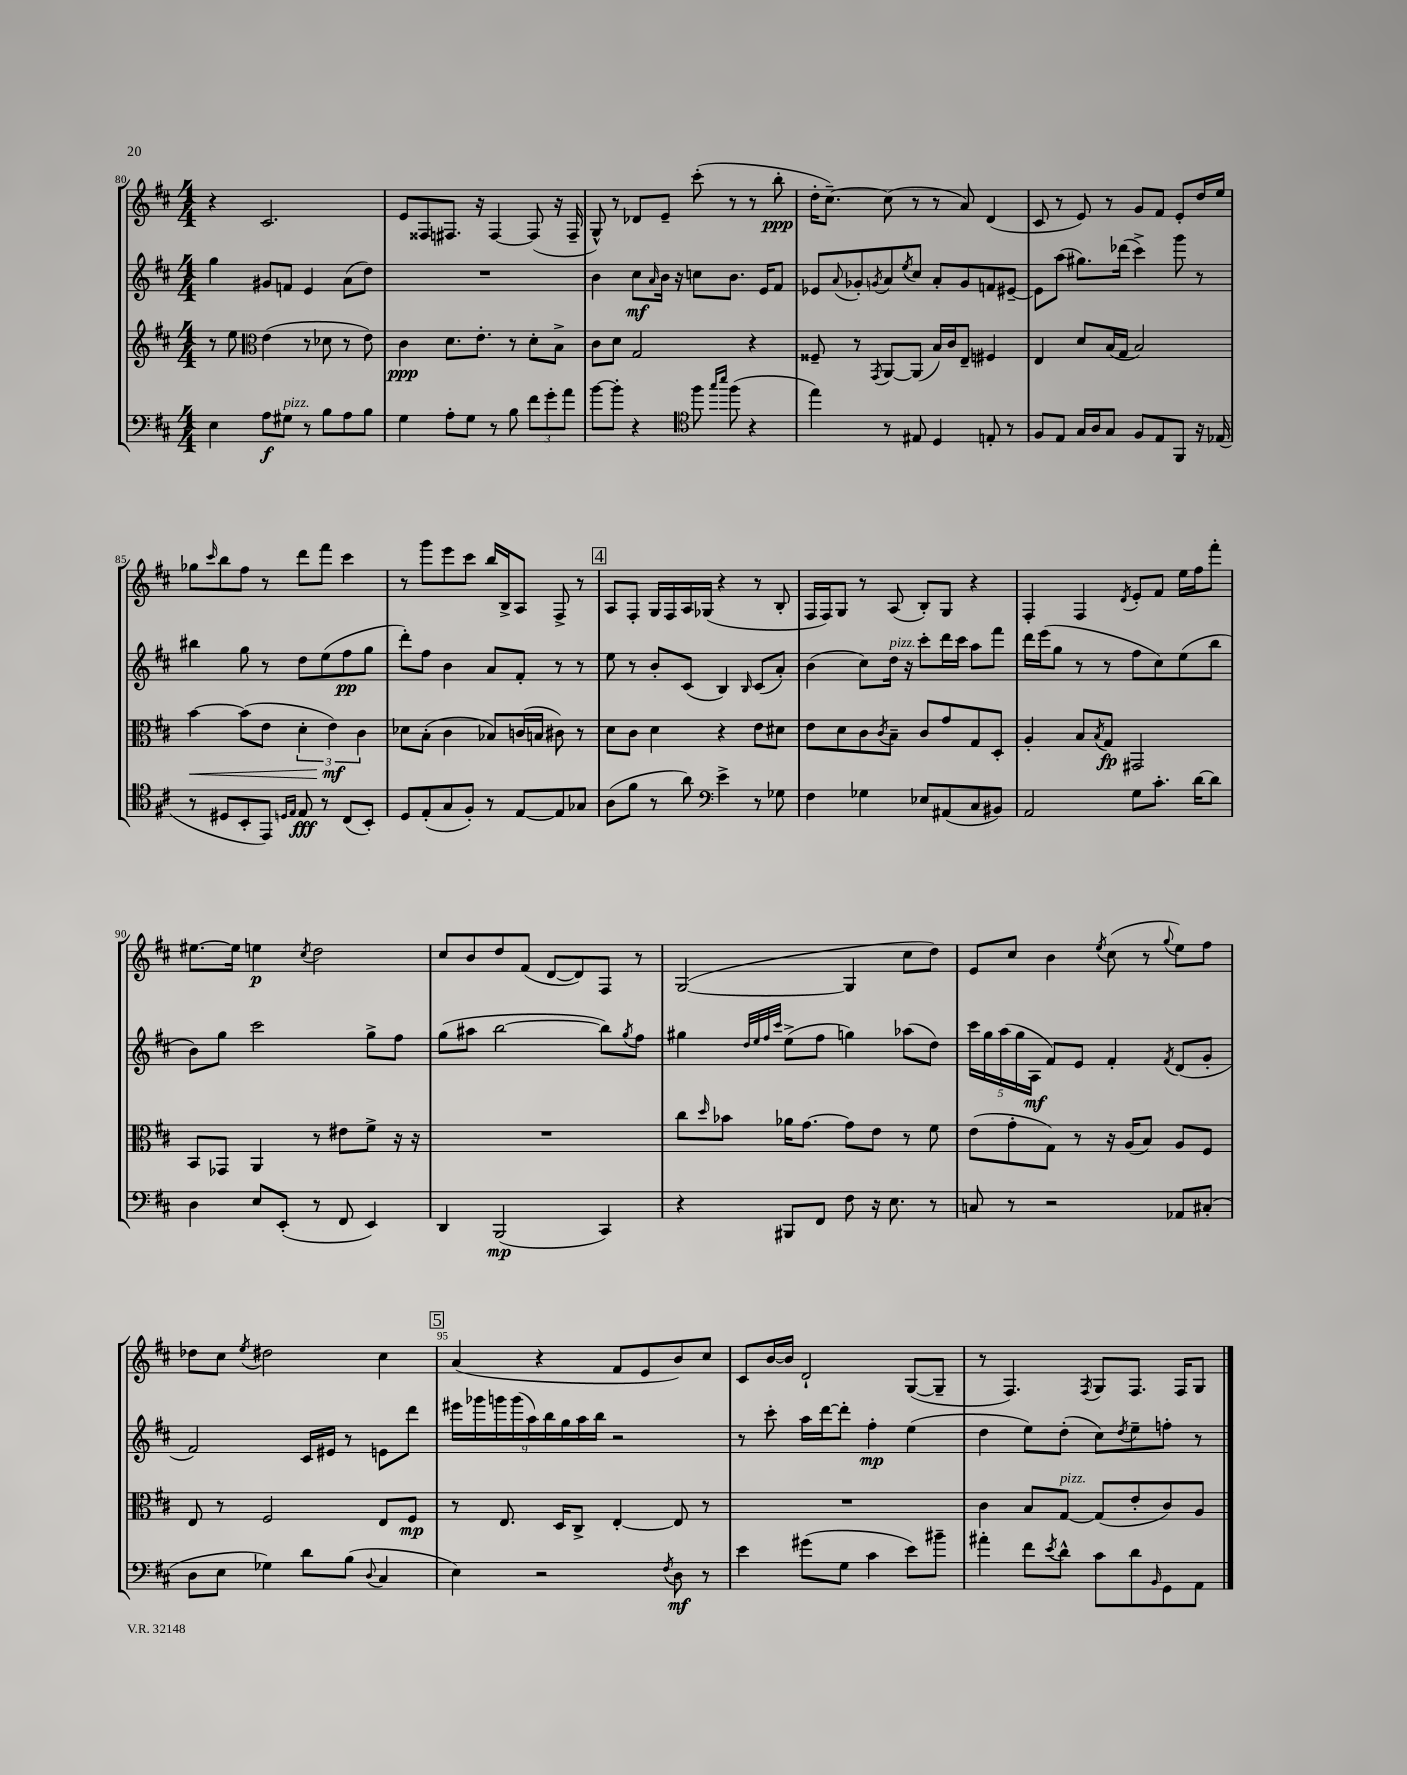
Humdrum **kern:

**kern	**kern	**kern	**kern
*staff4	*staff3	*staff2	*staff1
*clefF4	*clefG2	*clefG2	*clefG2
*k[f#c#]	*k[f#c#]	*k[f#c#]	*k[f#c#]
*M4/4	*M4/4	*M4/4	*M4/4
4E	8r	4gg	4r
.	8ee	.	.
*	*clefC3	*	*
8A	(4e	8g#	2.c#
8G#	.	8f	.
8r	8r	4e	.
8B	8d-	.	.
8A	8r	(8a	.
8B	8e)	8dd)	.
=	=	=	=
4G	4c#	1r	8e
.	.	.	8F##
8A'	8.d	.	8.F#
8G	.	.	.
.	8.e'	.	16r
8r	.	.	[4F#
8B	8r	.	.
12f#	8d'	.	(8F#]
12g'	.	.	.
.	8B^	.	16r
12a	.	.	.
.	.	.	16F#~
=	=	=	=
[8b	8c#	4b	8G^^)
8b']	8d	.	8r
4r	2G	8cc#	8d-
.	.	16qqa	.
.	.	16b	8e~
.	.	16r	.
*clefC4	*	*	*
8ff#	.	8cc	(8ccc#'
16qqgg	.	.	.
16qqbb	.	.	.
(8ff#	.	8.b	8r
4r	4r	.	8r
.	.	16e	.
.	.	8f#	8bb'
=	=	=	=
4ee)	8F##~	8e-	16dd'
.	.	.	[8.cc#~)
.	.	8qqa	.
.	8r	8g-'	.
.	8qGG	8qg	.
8r	[8AA	8a	(8cc#]
.	.	8qee	.
8E#	(8AA]	8cc#	8r
4D	16B)	8a'	8r
.	16c#	.	.
.	8E~	8g	8a)
8E'	4F#	8f	(4d
8r	.	[8e#~	.
=	=	=	=
8F#	4E	8e#]	8c#
8E	.	(8aa	8r
16G	8d	8.gg#)	8e)
16A	.	.	.
8G	(16B	.	8r
.	16G	(16ddd-	.
8F#	2B)	4ccc#^)	8g
8E	.	.	8f#
8FF#	.	8ggg	8e'
16r	.	8r	16dd
(16E-	.	.	16ee
=	=	=	=
8r	[4b	4bb#	8gg-
.	.	.	16qqccc#
8D#	.	.	8bb
8BB'	(8b]	8gg	8ff#
8EE)	8e	8r	8r
16qqD	.	.	.
16qqE	.	.	.
8E	6d'	8dd	8ddd
8r	.	(8ee	8fff#
.	6e)	.	.
(8C#	.	8ff#	4ccc#
.	6c#	.	.
8BB')	.	8gg	.
=	=	=	=
8D	8d-	8ddd')	8r
(8E'	(8B'	8ff#	8ggg
8G	4c#	4b	8eee
8F#')	.	.	8ccc#
8r	8B-)	8a	16bb
.	.	.	16B^
[8E	(16c	8f#'	8A
.	16B	.	.
8E]	8c#)	8r	8F#^
8G-	8r	8r	8r
=	=	=	=
(8A	8d	8ee	8A
8f#	8c#	8r	8F#'
8r	4d	8b'	16G
.	.	.	16F#
8a)	.	(8c#	16A
.	.	.	(16G-
*clefF4	*	*	*
4e^	4r	4B)	4r
.	.	16qqB	.
8r	8e	(8c#	8r
8G-	8d#	8a')	8B'
=	=	=	=
4F#	8e	(4b	16F#
.	.	.	16F#)
.	8d	.	8G
4G-	8c#	8cc#)	8r
.	8qc#	.	.
.	8B~	16dd	(8A
.	.	16r	.
8E-	8c#	8ccc#'	8B')
(8AA#	8g	16ddd	8G
.	.	16ccc#	.
8C#	8G	8aa	4r
8BB#)	8D'	8fff#	.
=	=	=	=
2AA	4A'	16ddd	4F#'
.	.	(16eee	.
.	.	8gg	.
.	8B	8r	4F#
.	8qB	.	.
.	8G	8r	.
.	.	.	8qd
8G	2GG#	8ff#	8e'
8.c#'	.	8cc#)	8f#
.	.	(8ee	16ee
[16d	.	.	16ff#
8d]	.	8bb	8fff#'
=	=	=	=
4D	8BB	8b)	[8.ee#
.	8GG-	8gg	.
.	.	.	16ee#]
8E	4AA	2ccc#	4ee
(8EE'	.	.	.
.	.	.	8qcc#
8r	8r	.	2dd
8FF#	8e#	.	.
4EE)	8f#^	8gg^	.
.	16r	8ff#	.
.	16r	.	.
=	=	=	=
4DD	1r	(8gg	8cc#
.	.	8aa#	8b
(2BBB	.	[2bb	8dd
.	.	.	(8f#
.	.	.	[8d
.	.	.	8d])
4CC#)	.	8bb])	8F#
.	.	8qgg	.
.	.	8ff#	8r
=	=	=	=
4r	8cc#	4gg#	([2G
.	16qqdd	.	.
.	8b-	.	.
.	.	32qqdd	.
.	.	32qqee	.
.	.	32qqff#	.
.	.	32qqccc#	.
8BBB#	16a-	(8ee^	.
.	[8.g	.	.
8FF#	.	8ff#	.
8F#	8g]	4gg)	4G]
16r	8e	.	.
8.E	.	.	.
.	8r	(8aa-	8cc#
8r	8f#	8dd)	8dd)
=	=	=	=
8C	(8e	20ccc#	8e
.	.	20gg	.
.	.	(20aa	.
8r	8g'	.	8cc#
.	.	20gg	.
.	.	20A	.
2r	8G)	8f#)	4b
.	8r	8e	.
.	.	.	8qee
.	16r	4f#'	(8cc#
.	(16A	.	.
.	8B)	.	8r
.	.	8qf#	8qqgg
8AA-	8A	(8d	8ee)
(8C#'	8F#	8g'	8ff#
=	=	=	=
8D	8E	2f#)	8dd-
8E	8r	.	8cc#
.	.	.	8qee
4G-)	2F#	.	2dd#
8d	.	16c#	.
.	.	16e#	.
(8B	.	8r	.
8qqD	.	.	.
4C#	8E	8e	4cc#
.	8F#	8ddd	.
=	=	=	=
4E)	8r	18eee#	(4a
.	.	18ggg-	.
.	.	18ggg	.
.	8.E	.	.
.	.	(18ggg	.
.	.	18aa)	.
2r	.	.	4r
.	.	18bb	.
.	16D	.	.
.	.	18gg	.
.	8C#^	.	.
.	.	18aa	.
.	.	18bb	.
.	[4E'	2r	8f#
.	.	.	8e
8qF#	.	.	.
8D	8E]	.	8b)
8r	8r	.	8cc#
=	=	=	=
4e	1r	8r	8c#
.	.	8ccc#'	[16b
.	.	.	16b]
(8g#	.	16aa	2d`
.	.	[16ddd	.
8G	.	8ddd']	.
4c#	.	4ff#'	.
8e)	.	(4ee	([8G
8b#~	.	.	8G~]
=	=	=	=
4a#'	4c#	4dd	8r
.	.	.	4.F#)
8f#	8B	8ee)	.
8qe	.	.	.
8d^^	[8G	(8dd'	.
.	.	.	8qF#
8c#	(8G]	8cc#)	8G
.	.	8qdd	.
8d	8e'	8ee~	8.F#
16qqBB	.	.	.
8GG	8c#)	8ff'	.
.	.	.	16F#
8AA	8A	8r	8G
==	==	==	==
*-	*-	*-	*-
